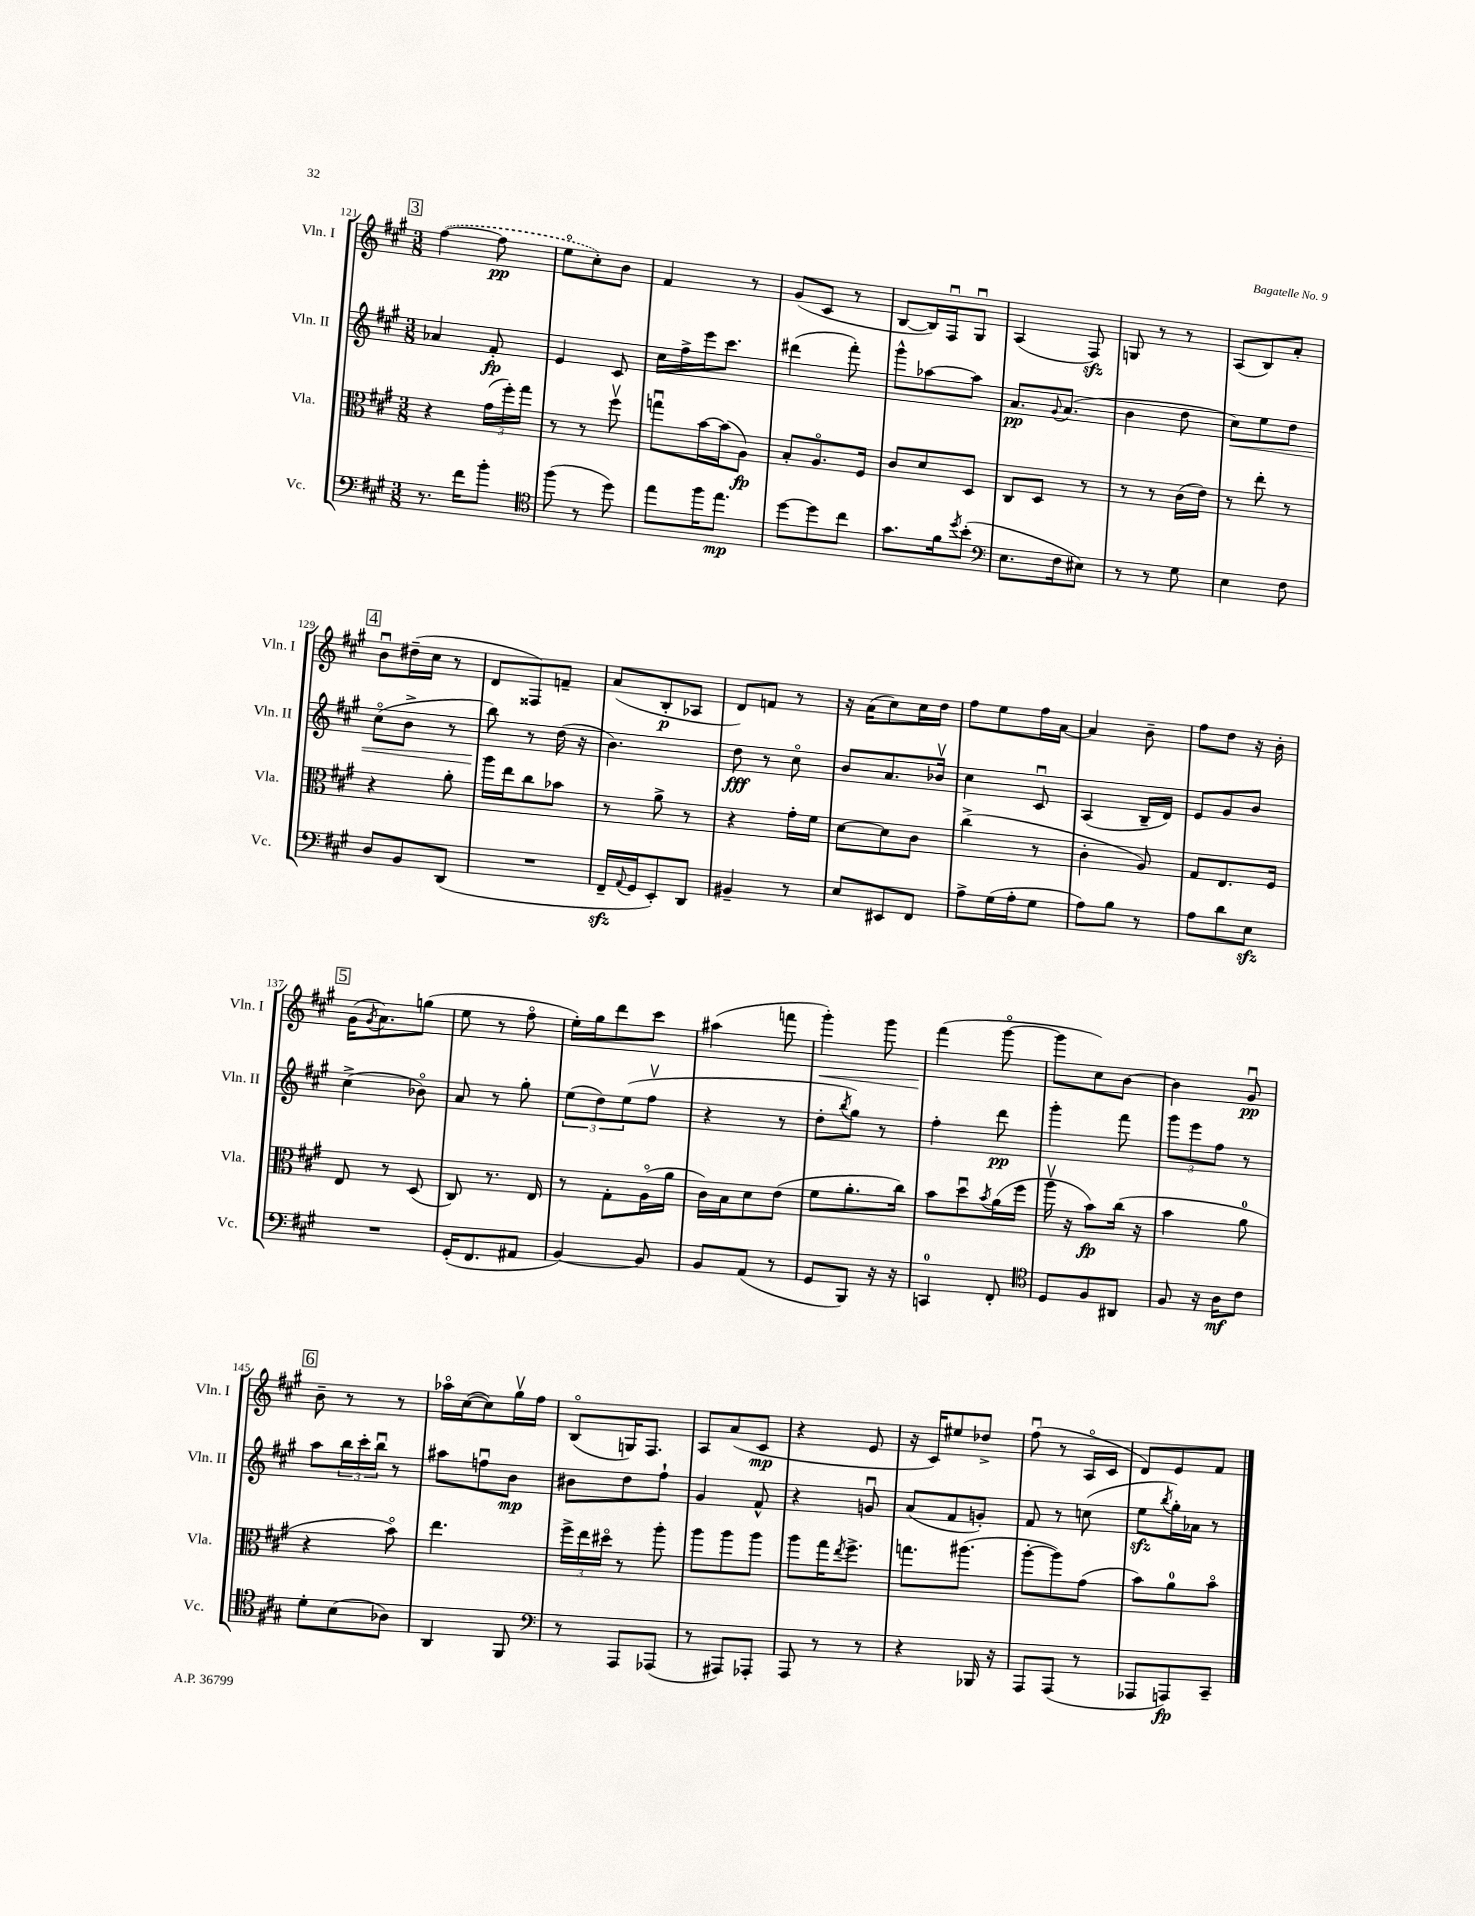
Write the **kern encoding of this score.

**kern	**kern	**kern	**kern
*staff4	*staff3	*staff2	*staff1
*clefF4	*clefC3	*clefG2	*clefG2
*k[f#c#g#]	*k[f#c#g#]	*k[f#c#g#]	*k[f#c#g#]
*M3/8	*M3/8	*M3/8	*M3/8
8.r	4r	4a-	([4ff#
16f#	.	.	.
8b'	(24g#	8f#'	8ff#]
.	24ff#')	.	.
.	24gg#	.	.
=	=	=	=
*clefC4	*	*	*
(8ff#	8r	4e	8eeo
8r	8r	.	8cc#')
8dd)	8ff#v	8c#	8b
=	=	=	=
8ee	8ggu	16cc#	4f#
.	.	16ff#^	.
16ff#	[16b	16eee	.
8.ee	(16b]	8.ccc#	.
.	8A)	.	8r
=	=	=	=
[8dd	8B'	(4ddd#	(8g#
8dd]	8.Ao	.	8c#
8cc#	.	8fff#')	8r
.	16F#	.	.
=	=	=	=
8.g#	8c#	8ggg#^^	[8B
.	8d	[8aa-	16B])
16f#	.	.	16F#u
8qdd	.	.	.
(8b'	8D	8aa-]	8G#u
=	=	=	=
*clefF4	*	*	*
8.E	8C#	8.a	(4A
.	8D	.	.
.	.	8qqg#	.
16F#	.	(8.a	.
8E#)	8r	.	8F#)
=	=	=	=
8r	8r	4b	8G
8r	8r	.	8r
8G#	(16c#	8dd	8r
.	16e)	.	.
=	=	=	=
4E	8r	8cc#)	(8A
.	8ee'	8ee	8B)
8F#	8r	8dd	8a'
=	=	=	=
8D	4r	(8cc#o	8bu
8BB	.	8b^	(16dd#~
.	.	.	16cc#
(8DD	8a'	8r	8r
=	=	=	=
4.r	16aa	8bb)	8d
.	16ee	.	.
.	8cc#	8r	8F##)
.	8b-	(16dd	8f~
.	.	16r	.
=	=	=	=
16FF#~	8r	4.b)	(8a
8qqAA	.	.	.
16GG#	.	.	.
8EE')	8a^	.	8B'
8DD	8r	.	8A-
=	=	=	=
4BB#~	4r	8dd	8d)
.	.	8r	8f
8r	16g#'	8cc#o	8r
.	16f#	.	.
=	=	=	=
8E	[8d	8b	16r
.	.	.	(16a
8EE#	8d]	8.a	8cc#)
8FF#	8c#	.	16cc#
.	.	16b-v	16dd
=	=	=	=
8A^	(4cc#^	4cc#	8ff#
(16G#	.	.	8ee
16A'	.	.	.
8G#	8r	8c#u	16ff#
.	.	.	[16a
=	=	=	=
8A)	4c#'	(4A	4a]
8B	.	.	.
8r	8A)	16B~	8b~
.	.	16d)	.
=	=	=	=
8A	8G#	8e	8ff#
8d	8.E	8g#	8dd
8E	.	8b	16r
.	16F#	.	16b'
=	=	=	=
4.r	8E	(4cc#^	(16g#
.	.	.	8qg#
.	.	.	8.a)
.	8r	.	.
.	(8D	8b-o)	(8gg
=	=	=	=
(16GG#'	8C#)	8a	8ee
8.FF#	.	.	.
.	8.r	8r	8r
8AA#	.	8gg#'	8ff#o
.	16E	.	.
=	=	=	=
[4BB)	8r	(12ee	16ee')
.	.	.	16gg#
.	.	12dd)	.
.	8G#'	.	8ddd
.	.	(12ee	.
8BB]	(16Ao	8ff#v	8ccc#
.	16a	.	.
=	=	=	=
8BB	16c#)	4r	(4aa#
.	16B	.	.
(8AA	8d	.	.
8r	(8e	8r	8fff
=	=	=	=
8GG#	8f#	8dd'	4ggg#')
.	.	8qbb	.
8BBB)	8.a'	8gg#)	.
16r	.	8r	8ggg#
16r	16cc#)	.	.
=	=	=	=
4CC	8b	4ff#'	(4fff#
.	8ddu	.	.
.	8qb	.	.
8FF#'	(16a	8ddd	[8ggg#o
.	16ff#	.	.
=	=	=	=
*clefC4	*	*	*
8D	16aav	4ggg#'	8ggg#]
.	16r	.	.
8F#	8b)	.	8cc#)
8AA#	(16cc#	8fff#	[8b
.	16r	.	.
=	=	=	=
8F#	4b	12ggg#	4b]
.	.	12eee	.
16r	.	.	.
.	.	12ff#	.
16A	.	.	.
8c#	8a	8r	8g#u
=	=	=	=
8d'	4r	8aa	8b~
(8B	.	24bb	8r
.	.	24ccc#'	.
.	.	24bbu	.
8A-)	8bo)	8r	8r
=	=	=	=
4AA	4.ee	8aa#	16aa-o
.	.	.	([16cc#
.	.	8ffu	8cc#])
8FF#	.	8b	16gg#v
.	.	.	16ff#
=	=	=	=
*clefF4	*	*	*
8r	24ff#^	8b#	(8Bo
.	24ee	.	.
.	24dd#o	.	.
8AAA	8r	8dd	16G)
.	.	.	8.F#
(8AAA-	8aa'	8ff#`	.
=	=	=	=
8r	8aa	4g#	8A
8AAA#)	8aa	.	(8a
8AAA-'	8aa	8f#^^	8c#
=	=	=	=
8AAA	8aa	4r	4r
8r	16gg#	.	.
.	8qee	.	.
.	8.ff#^	.	.
8r	.	8gu	8e
=	=	=	=
4r	8.gg	(8a	16r
.	.	.	16c#)
.	.	8f#	8ee#
.	(8.aa#	.	.
16BBB-	.	8g')	8dd-^
16r	.	.	.
=	=	=	=
8AAA	[8aa'	8f#	(8ff#u
(8AAA	8aa])	8r	8r
8r	(8g#	(8cc	16Ao
.	.	.	16c#
=	=	=	=
8AAA-	8b)	8ee	8d)
.	.	8qbb	.
8AAA)	8a	16gg#')	8e
.	.	16a-	.
8CC#~	8bo	8r	8f#
==	==	==	==
*-	*-	*-	*-
